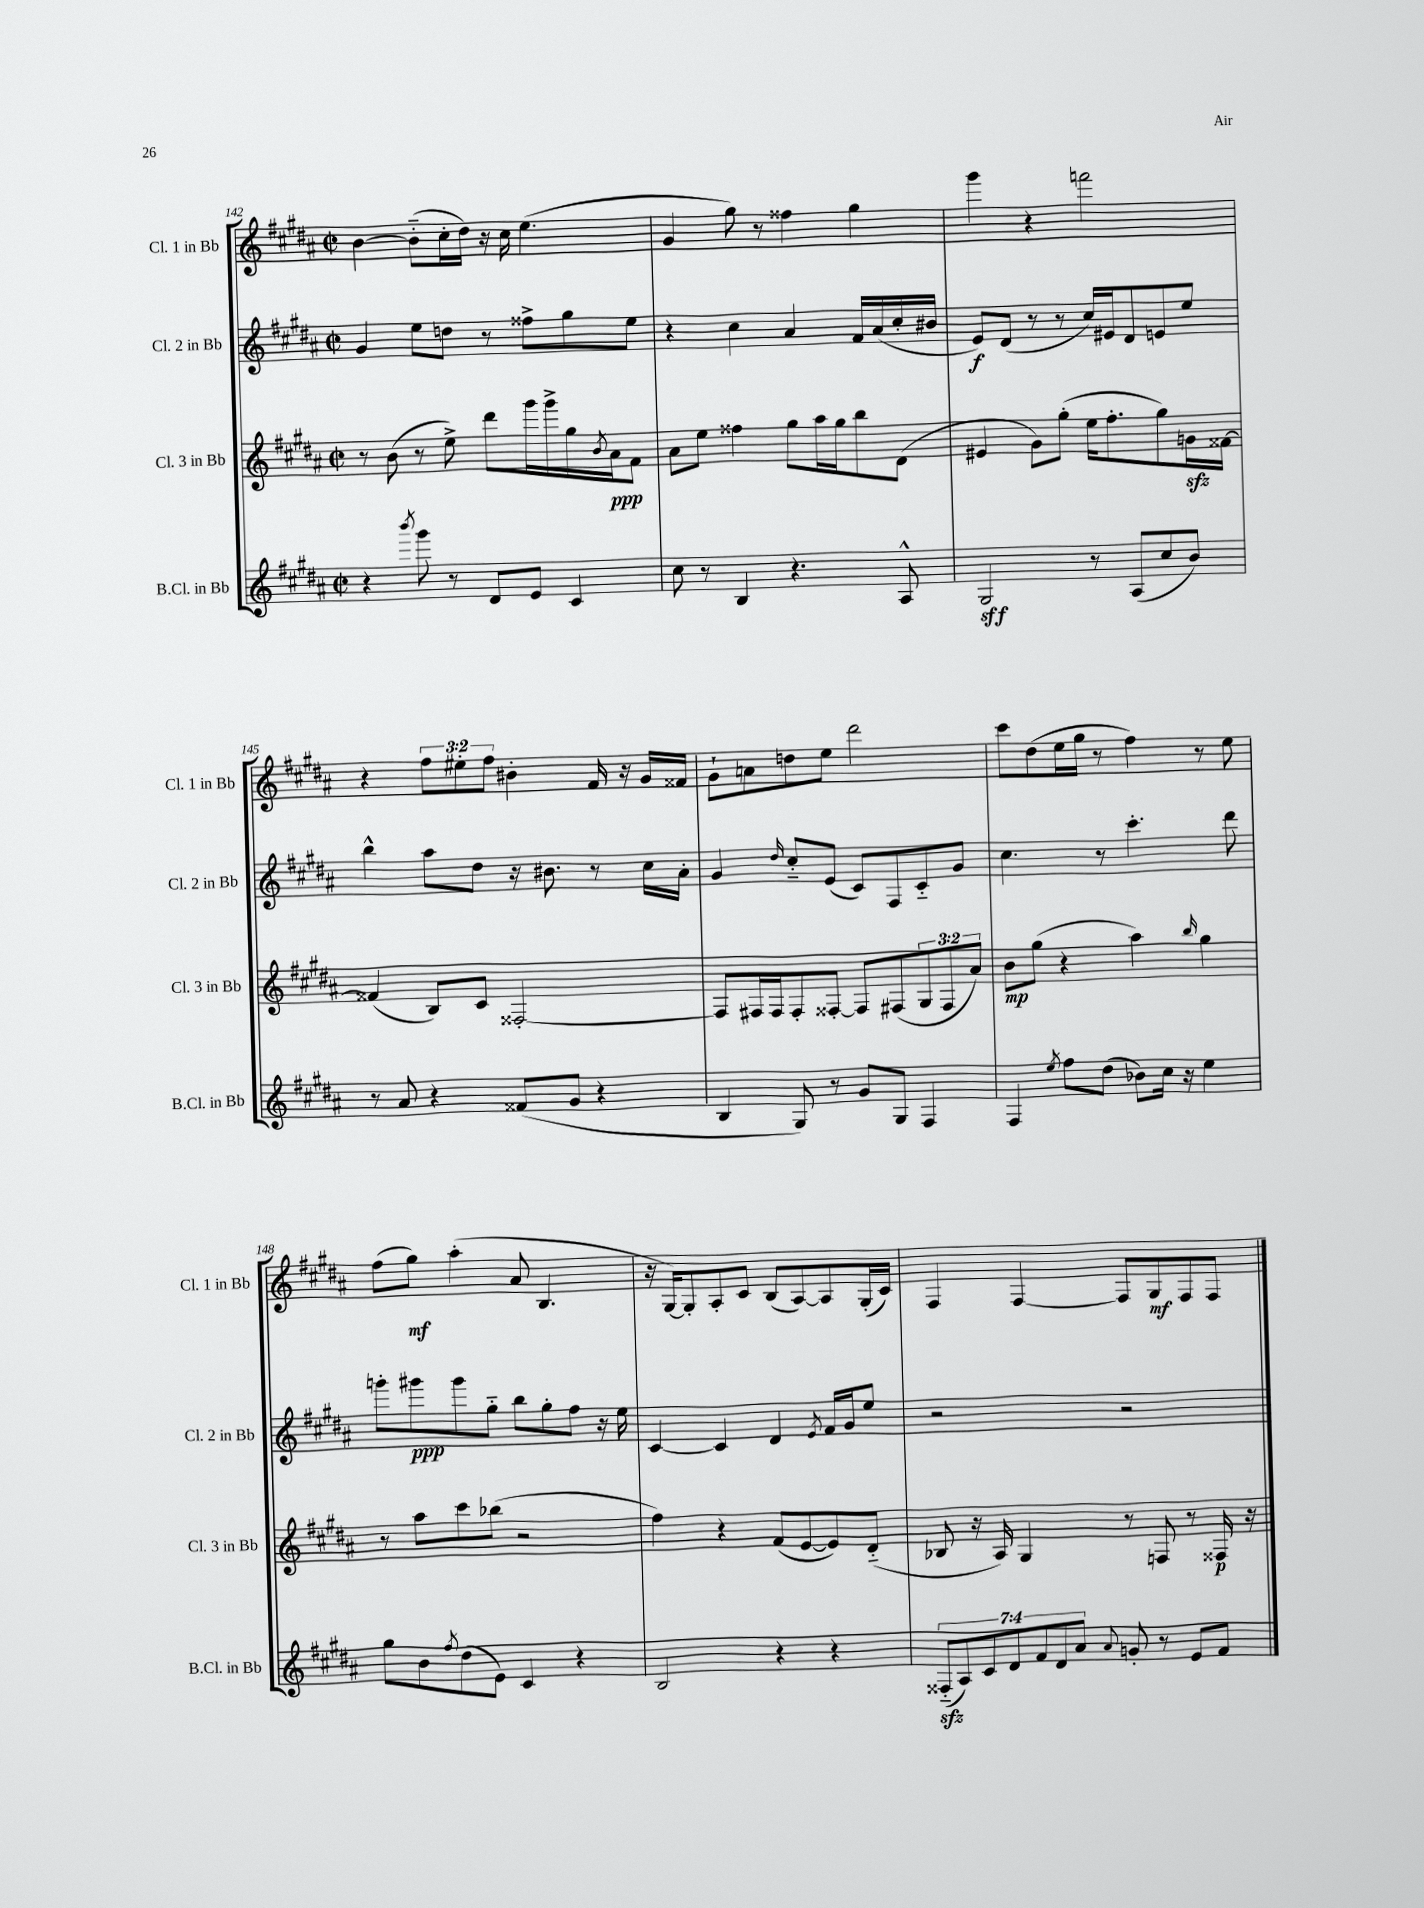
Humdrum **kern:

**kern	**dynam	**kern	**dynam	**kern	**dynam	**kern	**dynam
*part4	*part4	*part3	*part3	*part2	*part2	*part1	*part1
*staff4	*staff4	*staff3	*staff3	*staff2	*staff2	*staff1	*staff1
*I"B.Cl. in Bb	*	*I"Cl. 3 in Bb	*	*I"Cl. 2 in Bb	*	*I"Cl. 1 in Bb	*
*I'B.Cl. in Bb	*	*I'Cl. 3 in Bb	*	*I'Cl. 2 in Bb	*	*I'Cl. 1 in Bb	*
*clefG2	*	*clefG2	*	*clefG2	*	*clefG2	*
*k[f#c#g#d#a#]	*	*k[f#c#g#d#a#]	*	*k[f#c#g#d#a#]	*	*k[f#c#g#d#a#]	*
*M2/2	*	*M2/2	*	*M2/2	*	*M2/2	*
*met(c|)	*	*met(c|)	*	*met(c|)	*	*met(c|)	*
=142	=142	=142	=142	=142	=142	=142	=142
4r	.	8r	.	4g#/	.	[4b\	.
.	.	(8b\	.	.	.	.	.
8qbbb/	.	.	.	.	.	.	.
8ggg#\	.	8r	.	8ee\L	.	(8b\L]	.
8r	.	8ee^\)	.	8ddn\J	.	16cc#'\L	.
.	.	.	.	.	.	16dd#\JJ)	.
8d#/L	.	8ddd#\L	.	8r	.	16r	.
.	.	.	.	.	.	16cc#\	.
8e/J	.	16ggg#\L	.	8ff##X^\L	.	(4.ee\	.
.	.	16ggg#^\	.	.	.	.	.
4c#/	.	16gg#\	.	8gg#\	.	.	.
.	.	8qb/	.	.	.	.	.
.	.	16a#\J	ppp	.	.	.	.
.	.	8f#\J	.	8ee\J	.	.	.
=143	=143	=143	=143	=143	=143	=143	=143
8cc#\	.	8a#\L	.	4r	.	4g#/	.
8r	.	8ee\J	.	.	.	.	.
4B/	.	4ff##X\	.	4cc#\	.	8gg#\)	.
.	.	.	.	.	.	8r	.
4.r	.	8gg#\L	.	4a#/	.	4ff##X\	.
.	.	16aa#\L	.	.	.	.	.
.	.	16gg#\J	.	.	.	.	.
.	.	8bb\	.	16f#/LL	.	4gg#\	.
.	.	.	.	(16a#/	.	.	.
8A#^^/	.	(8d#\J	.	16cc#'/	.	.	.
.	.	.	.	16b#X/JJ	.	.	.
=144	=144	=144	=144	=144	=144	=144	=144
2G#/	sff	4e#X/	.	8e/L)	f	4ggg#\	.
.	.	.	.	(8d#/J	.	.	.
.	.	8g#\L)	.	8r	.	4r	.
.	.	(8gg#'\J	.	8r	.	.	.
8r	.	16ee\KL	.	16cc#/LL)	.	2fffn\	.
.	.	8.ff#'\	.	16e#X/J	.	.	.
(8A#/L	.	.	.	8d#/	.	.	.
8cc#/	.	8gg#\)	.	8en/	.	.	.
8b/J)	.	16gnzz\L	.	8ee/J	.	.	.
.	.	[16f##X\JJ	.	.	.	.	.
!!LO:LB:g=z
=145	=145	=145	=145	=145	=145	=145	=145
8r	.	(4f##X/]	.	4bb^^\	.	4r	.
8a#/	.	.	.	.	.	.	.
4r	.	8B/L)	.	8aa#\L	.	12ff#\L	.
.	.	.	.	.	.	12ee#X'\	.
.	.	8c#/J	.	8dd#\J	.	.	.
.	.	.	.	.	.	12ff#\J	.
(8f##X/L	.	[2F##X'/	.	16r	.	4b#X'\	.
.	.	.	.	8.b#X\	.	.	.
8g#/J	.	.	.	.	.	.	.
4r	.	.	.	8r	.	16f#/	.
.	.	.	.	.	.	16r	.
.	.	.	.	16cc#\LL	.	16g#/LL	.
.	.	.	.	16a#'\JJ	.	16f##X/JJ	.
=146	=146	=146	=146	=146	=146	=146	=146
4B/	.	8F##/L]	.	4g#/	.	8g#`\L	.
.	.	16F#X/L	.	.	.	8an\	.
.	.	16F#/J	.	.	.	.	.
.	.	.	.	16qqdd#/	.	.	.
8G#/)	.	8F#'/	.	8cc#/L	.	8ddn\	.
8r	.	[8F##X'/J	.	(8e/J	.	8ee\J	.
8g#/L	.	8F##/L]	.	8c#/L)	.	2ddd#\	.
8G#/J	.	(8F#X/	.	8F#/	.	.	.
4F#/	.	12G#/	.	8c#/	.	.	.
.	.	12F#/	.	.	.	.	.
.	.	.	.	8g#/J	.	.	.
.	.	12a#/J)	.	.	.	.	.
=147	=147	=147	=147	=147	=147	=147	=147
4F#/	.	8b\L	mp	4.cc#\	.	8ccc#\L	.
.	.	(8gg#\J	.	.	.	(8dd#\	.
8qee/	.	.	.	.	.	.	.
8ff#\L	.	4r	.	.	.	16ee\L	.
.	.	.	.	.	.	16gg#\JJ	.
(8dd#\J	.	.	.	8r	.	8r	.
8b-X\L)	.	4aa#\)	.	4.ccc#'\	.	4ff#\)	.
16cc#\Jk	.	.	.	.	.	.	.
16r	.	.	.	.	.	.	.
.	.	16qqbb/	.	.	.	.	.
4ee\	.	4gg#\	.	.	.	8r	.
.	.	.	.	8ddd#\	.	8ee\	.
!!LO:LB:g=z
=148	=148	=148	=148	=148	=148	=148	=148
8gg#\L	.	8r	.	8gggn'\L	.	(8ff#\L	.
8b\	.	8aa#\L	.	8ggg#X\	ppp	8gg#\J)	mf
8qff#/	.	.	.	.	.	.	.
(8dd#\	.	8ccc#\	.	8ggg#\	.	(4aa#'\	.
8e\J)	.	(8bb-X\J	.	8gg#\J	.	.	.
4c#/	.	2r	.	8bb\L	.	8a#/	.
.	.	.	.	8gg#'\	.	4.B/	.
4r	.	.	.	8ff#\J	.	.	.
.	.	.	.	16r	.	.	.
.	.	.	.	16ee\	.	.	.
=149	=149	=149	=149	=149	=149	=149	=149
2B/	.	4ff#\)	.	[4c#/	.	16r	.
.	.	.	.	.	.	[16G#/KL)	.
.	.	.	.	.	.	8G#'/]	.
.	.	4r	.	4c#/]	.	8A#'/	.
.	.	.	.	.	.	8c#/J	.
4r	.	(8f#/L	.	4d#/	.	(8B/L	.
.	.	[8e/	.	.	.	[8A#/)	.
.	.	.	.	8qe/	.	.	.
4r	.	8e/])	.	16f#/LL	.	8A#/]	.
.	.	.	.	16g#/J	.	.	.
.	.	(8d#/J	.	8ee/J	.	(16G#'/L	.
.	.	.	.	.	.	16c#/JJ)	.
=150	=150	=150	=150	=150	=150	=150	=150
(14F##Xzz/L	.	8B-X/	.	2r	.	4F#/	.
14A#/)	.	.	.	.	.	.	.
.	.	16r	.	.	.	.	.
14c#/	.	.	.	.	.	.	.
.	.	16A#/)	.	.	.	.	.
14d#/	.	.	.	.	.	.	.
.	.	4G#/	.	.	.	[4F#/	.
14f#/	.	.	.	.	.	.	.
14d#/	.	.	.	.	.	.	.
14a#/J	.	.	.	.	.	.	.
8qqa#/	.	.	.	.	.	.	.
8gn'/	.	8r	.	2r	.	8F#/L]	.
8r	.	8Fn/	.	.	.	8G#/	mf
8e/L	.	8r	.	.	.	8F#/	.
8f#/J	.	16F##X/	p	.	.	8F#/J	.
.	.	16r	.	.	.	.	.
==	==	==	==	==	==	==	==
*-	*-	*-	*-	*-	*-	*-	*-
